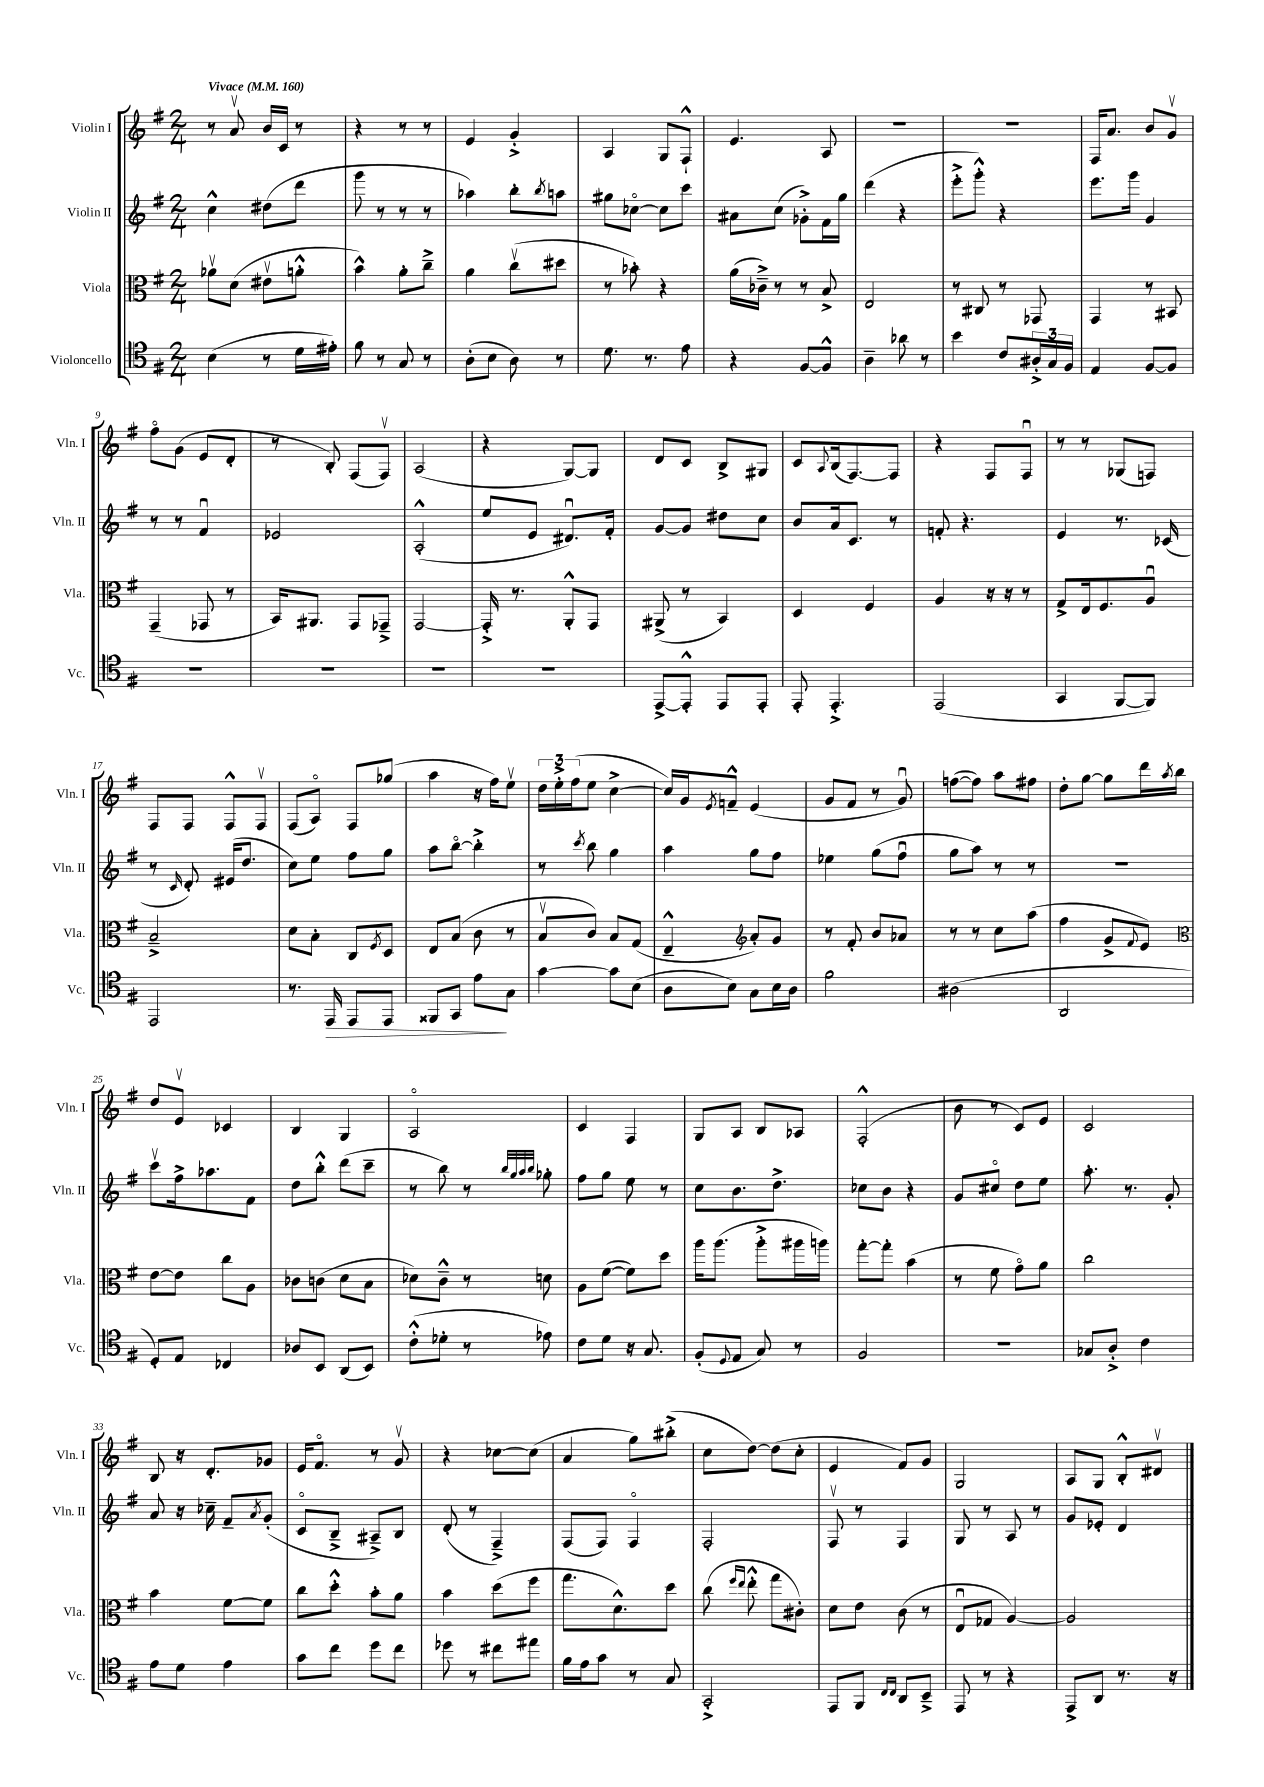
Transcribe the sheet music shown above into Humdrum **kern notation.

**kern	**kern	**kern	**kern
*staff4	*staff3	*staff2	*staff1
*clefC4	*clefC3	*clefG2	*clefG2
*k[f#]	*k[f#]	*k[f#]	*k[f#]
*M2/4	*M2/4	*M2/4	*M2/4
*MM160	*MM160	*MM160	*MM160
(4B	8a-v	4cc^^	8r
.	(8d	.	8av
8r	8e#v	(8dd#	16b
.	.	.	16c
16d	8a'^^	8ddd	8r
16e#')	.	.	.
=	=	=	=
8f#	4b^^)	8ggg	4r
8r	.	8r	.
8G	8a'	8r	8r
8r	8cc~^	8r	8r
=	=	=	=
(8A'	4a	4aa-)	4e
8B	.	.	.
8A)	(8ccv	8bb'	4g'^
.	.	8qbb	.
8r	8dd#	8aa	.
=	=	=	=
8.d	8r	8gg#	4A
.	8b-')	[8cc-o	.
8.r	.	.	.
.	4r	8cc-]	8G
8e	.	8ccc	8F#`^^
=	=	=	=
4r	(16a	8a#	4.e
.	16c-~^)	.	.
.	8r	(8cc	.
[8F#	8r	8g-'^)	.
8F#^^]	8B^	16f#	8A
.	.	16gg	.
=	=	=	=
4A~	2E	(4ddd	2r
8a-	.	4r	.
8r	.	.	.
=	=	=	=
4b	8r	8eee'^	2r
.	8C#	8ggg'^^)	.
8c	8r	4r	.
24A#'^	8GG-	.	.
24G	.	.	.
24F#	.	.	.
=	=	=	=
4E	4GG	8.eee	16F#
.	.	.	8.a
.	.	16ggg	.
[8F#	8r	4g	8b
8F#]	8BB#	.	8gv
=	=	=	=
2r	(4GG~	8r	8ff#o
.	.	8r	(8g
.	8GG-	4f#u	8e
.	8r	.	8d'
=	=	=	=
2r	16BB)	2e-	8r
.	8.AA#	.	.
.	.	.	8B')
.	8GG	.	(8F#
.	8GG-~^	.	8F#v)
=	=	=	=
2r	[2GG	(2A'^^	(2A
=	=	=	=
2r	16GG'^]	8ee	4r
.	8.r	.	.
.	.	8e	.
.	8AA'^^	8.d#u)	[8G)
.	8GG	.	8G]
.	.	16f#'	.
=	=	=	=
[8EE^	(8AA#^	[8g	8d
8EE'^^]	8r	8g]	8c
8EE	4BB)	8dd#	8B^
8EE'	.	8cc	8G#
=	=	=	=
8EE'	4D	8b	8c
.	.	.	8qqA
4.EE'^	.	16a	(16B
.	.	8.c	[8.F#)
.	4F#	.	.
.	.	8r	8F#]
=	=	=	=
(2EE	4A	8f'	4r
.	.	4.r	.
.	16r	.	8F#
.	16r	.	.
.	8r	.	8F#u
=	=	=	=
4GG	8G^	4e	8r
.	16E	.	8r
.	8.F#	.	.
[8FF#	.	8.r	(8G-
8FF#])	8Au	.	8F)
.	.	(16c-	.
=	=	=	=
2EE	2B~^	8r	8F#
.	.	16qqc	.
.	.	8d')	8F#
.	.	(16e#	8F#^^
.	.	8.dd	.
.	.	.	8F#v
=	=	=	=
8.r	8d	8cc)	(8F#
.	8B'	8ee	8Ao)
16EE	.	.	.
8EE	8C	8ff#	8F#
.	8qF#	.	.
8EE	8D	8gg	(8gg-
=	=	=	=
8FF##	8E	8aa	4aa
8GG	(8B	[8bbo	.
8e	8c	4bb'^]	16r
.	.	.	16ff#)
8G	8r	.	8eev
=	=	=	=
[4g	8Bv	8r	24dd
.	.	.	24ee'^
.	.	.	(24ff#
.	.	8qccc	.
.	8c)	8bb	8ee
8g]	8B	4gg	[4cc^
(8B	(8G	.	.
=	=	=	=
8A	4E~^^	4aa	16cc])
.	.	.	16g
.	.	.	8qe
8B)	.	.	8f~^^
*	*clefG2	*	*
8G	8a')	8gg	(4e
16B	8g	8ff#	.
16A	.	.	.
=	=	=	=
2f#	8r	4ee-	8g
.	8f#'	.	8f#
.	8b	(8gg	8r
.	8a-	8ff#u	8gu)
=	=	=	=
(2A#	8r	8gg	([8ff
.	8r	8aa)	8ff])
.	8cc	8r	8aa
.	(8aa	8r	8ff#
=	=	=	=
2AA	4ff#	2r	8dd'
.	.	.	[8gg
.	8g^	.	8gg]
.	8qqf#	.	.
.	8e)	.	16ddd
.	.	.	8qaa
.	.	.	16bb
=	=	=	=
*	*clefC3	*	*
8D')	[8e	8cccv	8dd
8E	8e]	16ff#^	8ev
.	.	8.aa-	.
4C-	8cc	.	4c-
.	8A	8f#	.
=	=	=	=
8A-	8c-	8dd	4B
8BB	(8c	8bb'^^	.
(8AA	8d	(8ddd	4G
8BB)	8B	8ccc~	.
=	=	=	=
(8c'^^	8d-)	8r	2Ao
8d-'	8c~^^	8bb)	.
8r	8r	8r	.
.	.	32qqbb	.
.	.	32qqgg	.
.	.	32qqaa	.
.	.	32qqbb	.
8e-)	8d	8gg-'	.
=	=	=	=
8c	8A	8ff#	4c
8d	([8f#	8gg	.
16r	8f#])	8ee	4F#
8.G	.	.	.
.	8dd	8r	.
=	=	=	=
(8F#'	16aa	8cc	8G
.	(8.aa	.	.
8qqD	.	.	.
8E	.	8.b	8A
8G)	8aa'^	.	8B
.	.	8.dd^	.
8r	16aa#	.	8A-
.	16aa)	.	.
=	=	=	=
2F#	[8gg'	8cc-	(2F#'^^
.	8gg']	8b	.
.	(4b	4r	.
=	=	=	=
2r	8r	8g	8b
.	8f#	8cc#o	8r
.	8go)	8dd	8c)
.	8a	8ee	8e
=	=	=	=
8G-	2cc	8.aa'	2c
8A'^	.	.	.
.	.	8.r	.
4c	.	.	.
.	.	8g'	.
=	=	=	=
8e	4b	8a	8B
8d	.	16r	16r
.	.	16cc-~	8.d'
4e	[8f#	8f#~	.
.	.	8qa	.
.	8f#]	(8g'	8g-
=	=	=	=
8g	8cc	8co	16e
.	.	.	8.f#o
8cc	8dd'^^	8B~^	.
8dd	8b'	8A#~^)	8r
8cc	8a	8B	8gv
=	=	=	=
8dd-	4b	(8d'	4r
8r	.	8r	.
8cc#	(8dd	4F#~^)	[8cc-
8ee#	8ff#	.	(8cc-]
=	=	=	=
16f#	8.gg	(8F#	4a
16e	.	.	.
8g	.	8F#)	.
.	8.d^^)	.	.
8r	.	4F#o	8gg)
8G	8dd	.	(8bb#'^
=	=	=	=
2GG'^	(8cc	2F#'	8cc
.	16qqff#	.	.
.	16qqee	.	.
.	8ee'^^	.	[8dd)
.	8gg	.	(8dd]
.	8c#')	.	8cc'
=	=	=	=
8EE	8d	8F#v	4e
8FF#	8e	8r	.
16qqC	.	.	.
16qqC	.	.	.
8AA	(8c	4F#	8f#)
8BB~^	8r	.	8g
=	=	=	=
8EE	8Eu	8G	2G
8r	8G-	8r	.
4r	[4A)	8A	.
.	.	8r	.
=	=	=	=
8EE^	2A]	8g	8A
8AA	.	8e-'	8G
8.r	.	4d	8B'^^
.	.	.	8d#v
16r	.	.	.
==	==	==	==
*-	*-	*-	*-
